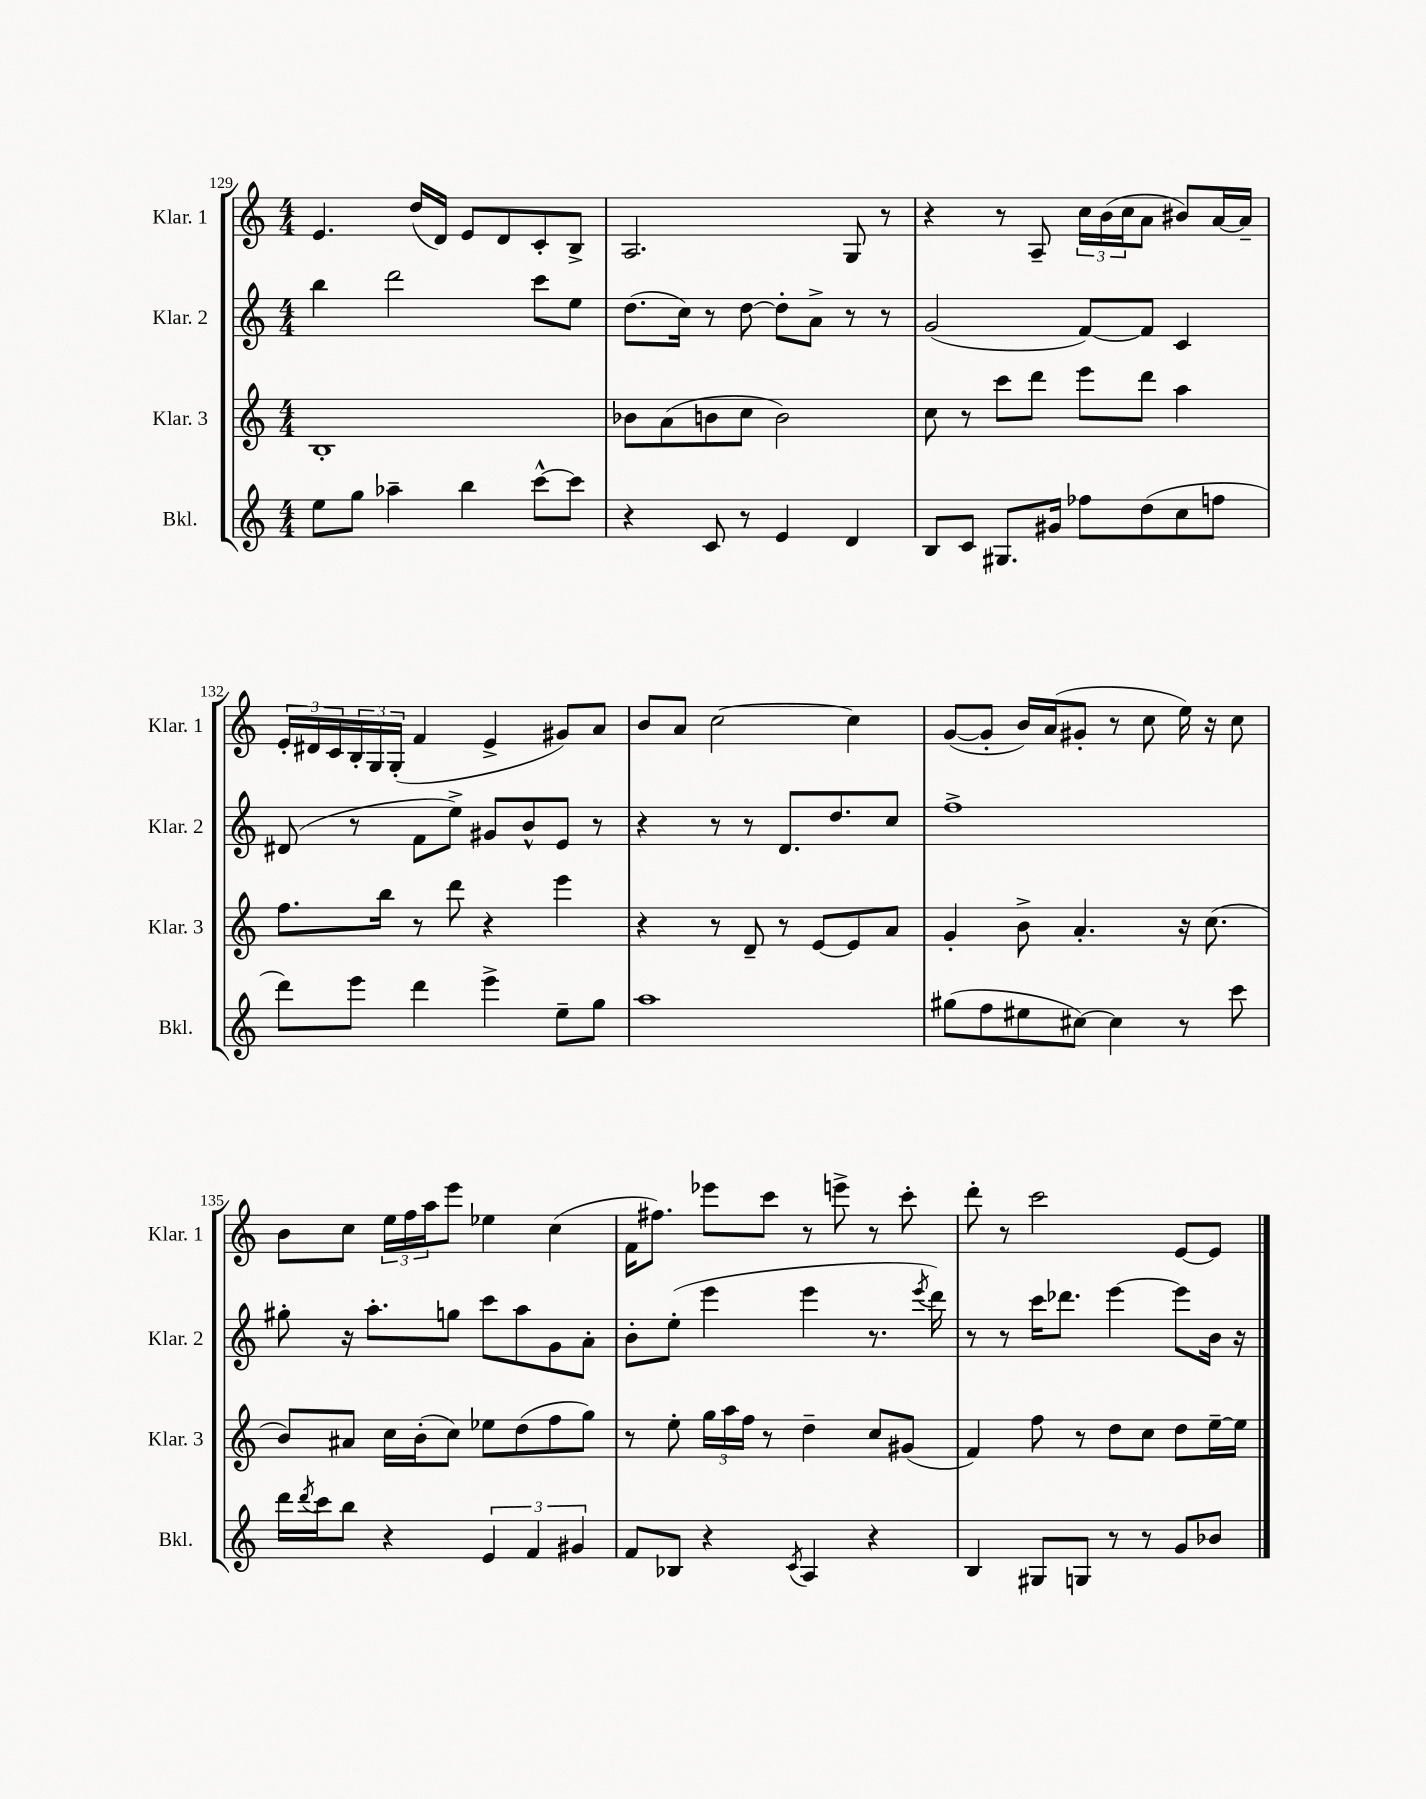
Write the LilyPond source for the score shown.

<<
\new StaffGroup <<
\new Staff = "s0" \with { instrumentName = "Klar. 1" shortInstrumentName = "Klar. 1" } {
    \clef treble \key c \major \numericTimeSignature \time 4/4
    e'4. d''16( d'16) e'8 d'8 c'8-. b8-> |
    a2. g8 r8 |
    r4 r8 a8-- \tuplet 3/2 { c''16 b'16( c''16 } a'8 bis'8) a'16~ a'16-- |
    \tuplet 3/2 { e'16-. dis'16 c'16 } \tuplet 3/2 { b16-. g16 g16-.( } f'4 e'4-> gis'8) a'8 |
    b'8 a'8 c''2~ c''4 |
    g'8~( g'8-. b'16) a'16( gis'8-. r8 c''8 e''16) r16 c''8 |
    b'8 c''8 \tuplet 3/2 { e''16 f''16 a''16 } e'''8 ees''4 c''4( |
    f'16 fis''8.) ees'''8 c'''8 r8 e'''8-> r8 c'''8-. |
    d'''8-. r8 c'''2 e'8~ e'8 \bar "|." |
}
\new Staff = "s1" \with { instrumentName = "Klar. 2" shortInstrumentName = "Klar. 2" } {
    \clef treble \key c \major \numericTimeSignature \time 4/4
    b''4 d'''2 c'''8 e''8 |
    d''8.( c''16) r8 d''8~ d''8-. a'8-> r8 r8 |
    g'2( f'8~) f'8 c'4 |
    dis'8( r8 f'8 e''8->) gis'8 b'8-^ e'8 r8 |
    r4 r8 r8 d'8. d''8. c''8 |
    f''1-> |
    gis''8-. r16 a''8.-. g''8 c'''8 a''8 g'8 a'8-. |
    b'8-. e''8-.( e'''4 e'''4 r8. \acciaccatura { e'''8 } d'''16) |
    r8 r8 c'''16 des'''8. e'''4~ e'''8 b'16 r16 \bar "|." |
}
\new Staff = "s2" \with { instrumentName = "Klar. 3" shortInstrumentName = "Klar. 3" } {
    \clef treble \key c \major \numericTimeSignature \time 4/4
    b1-. |
    bes'8 a'8( b'8 c''8 b'2) |
    c''8 r8 c'''8 d'''8 e'''8 d'''8 a''4 |
    f''8. b''16 r8 d'''8 r4 e'''4 |
    r4 r8 d'8-- r8 e'8~ e'8 a'8 |
    g'4-. b'8-> a'4.-. r16 c''8.( |
    b'8) ais'8 c''16 b'16-.( c''8) ees''8 d''8( f''8 g''8) |
    r8 e''8-. \tuplet 3/2 { g''16 a''16 f''16 } r8 d''4-- c''8 gis'8( |
    f'4) f''8 r8 d''8 c''8 d''8 e''16~-- e''16 \bar "|." |
}
\new Staff = "s3" \with { instrumentName = "Bkl." shortInstrumentName = "Bkl." } {
    \clef treble \key c \major \numericTimeSignature \time 4/4
    e''8 g''8 aes''4-- b''4 c'''8~-^ c'''8 |
    r4 c'8 r8 e'4 d'4 |
    b8 c'8 gis8. gis'16 fes''8 d''8( c''8 f''8 |
    d'''8) e'''8 d'''4 e'''4-> e''8-- g''8 |
    a''1 |
    gis''8( f''8 eis''8 cis''8~) cis''4 r8 c'''8 |
    d'''16 \acciaccatura { d'''8 } c'''16 b''8 r4 \tuplet 3/2 { e'4 f'4 gis'4 } |
    f'8 bes8 r4 \acciaccatura { c'8 } a4 r4 |
    b4 gis8 g8 r8 r8 g'8 bes'8 \bar "|." |
}
>>
>>
\layout { \context { \Score currentBarNumber = #129 } }
